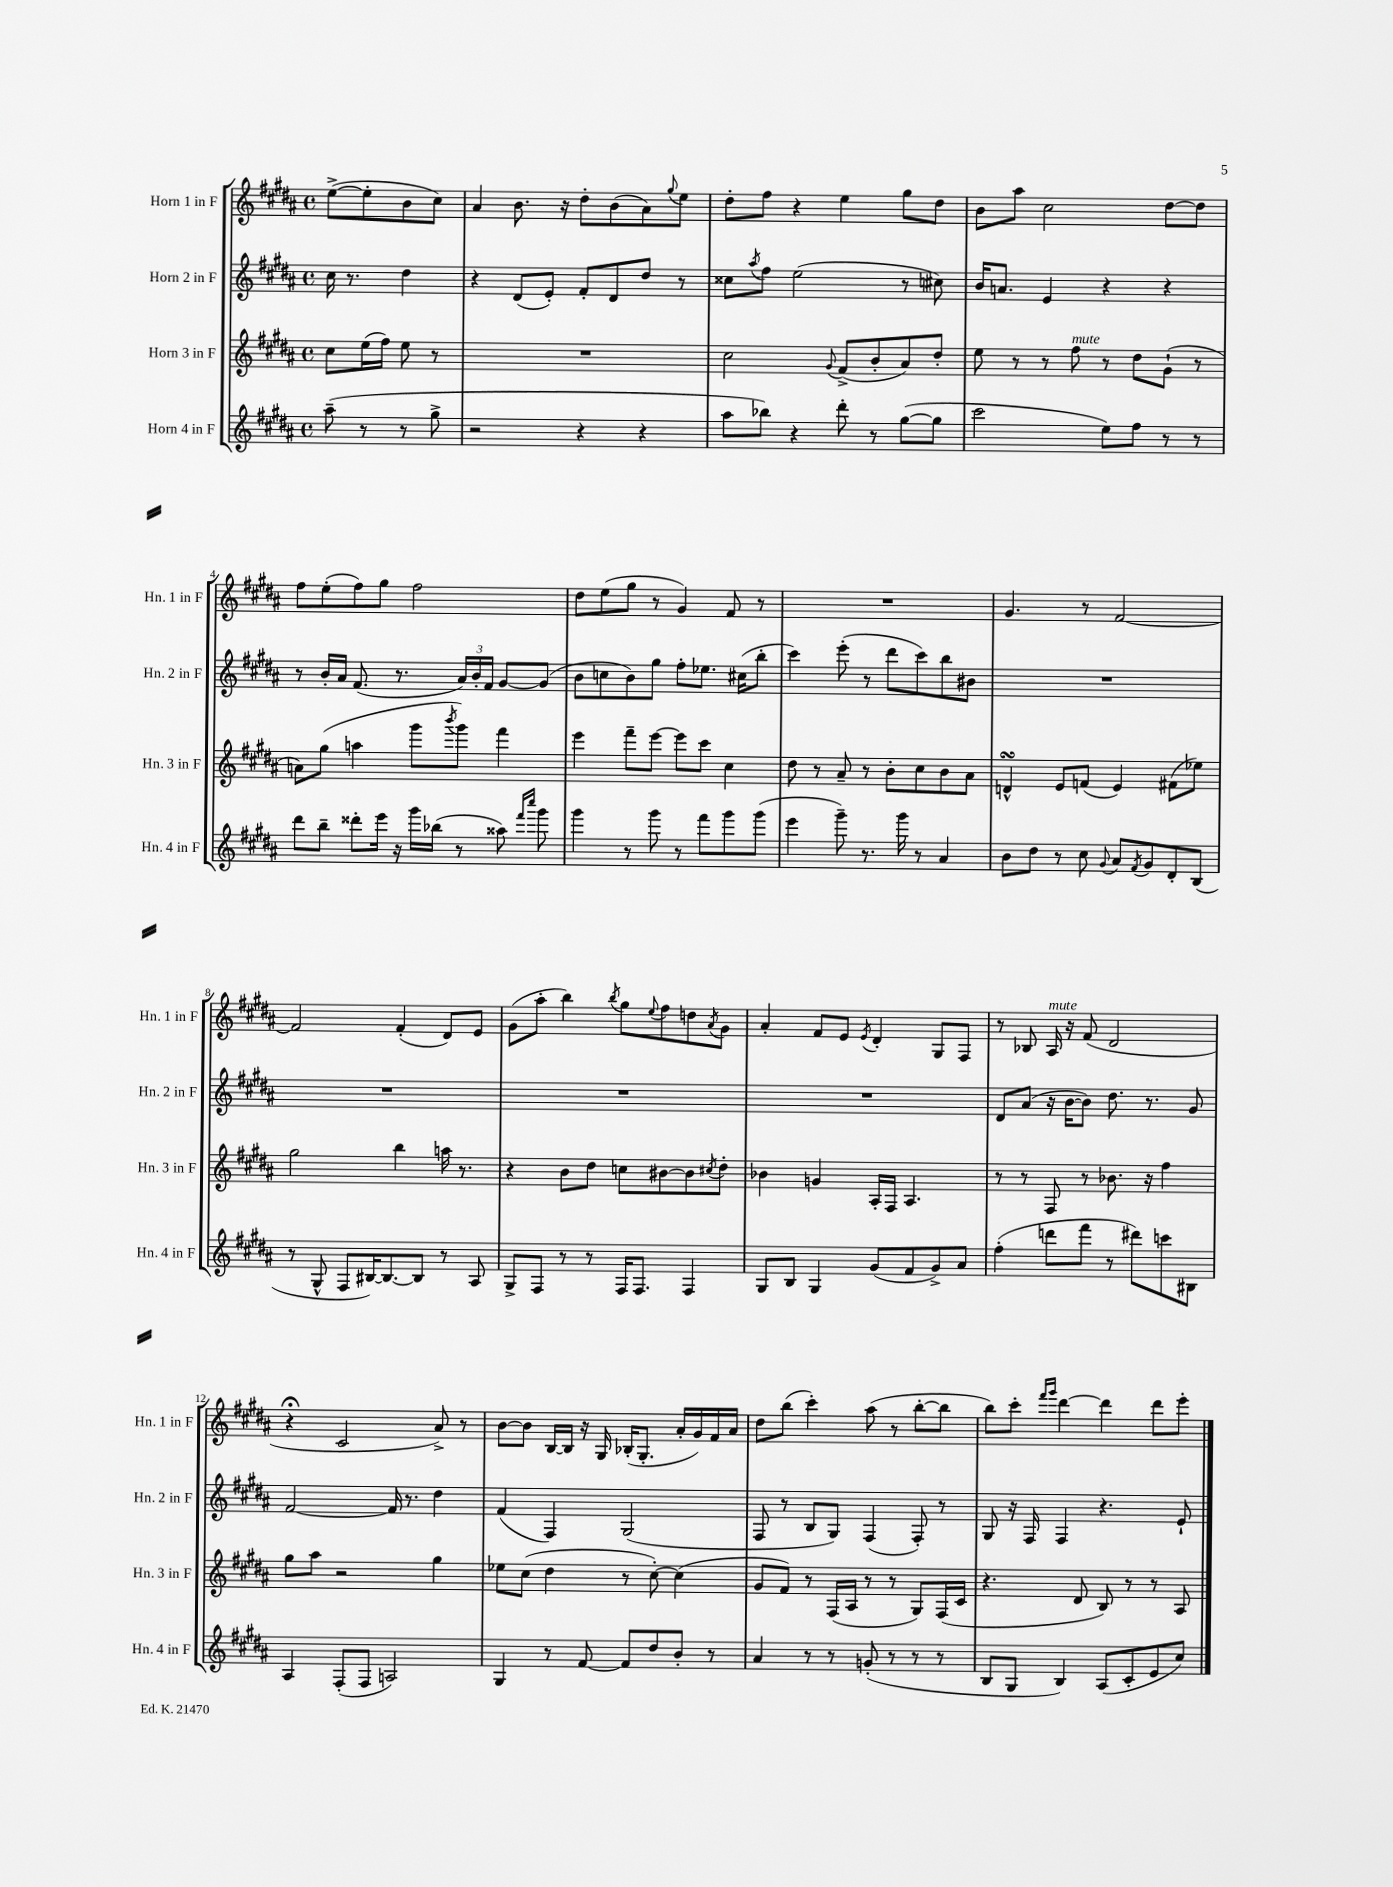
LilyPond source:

<<
\new StaffGroup <<
\new Staff = "s0" \with { instrumentName = "Horn 1 in F" shortInstrumentName = "Hn. 1 in F" } {
    \clef treble \key b \major \defaultTimeSignature \time 4/4 \partial 2
    e''8~->( e''8-. b'8 cis''8) |
    ais'4 b'8. r16 dis''8-. b'8( ais'8) \appoggiatura { gis''8 } e''8 |
    dis''8-. fis''8 r4 e''4 gis''8 dis''8 |
    b'8 ais''8 cis''2 dis''8~ dis''8 |
    fis''8 e''8-.( fis''8) gis''8 fis''2 |
    dis''8 e''8( gis''8 r8 gis'4) fis'8 r8 |
    R1 |
    gis'4. r8 fis'2~ |
    fis'2 fis'4-.( dis'8) e'8 |
    gis'8( ais''8-. b''4) \acciaccatura { b''8 } gis''8 \appoggiatura { e''8 } fis''8 d''8 \acciaccatura { ais'8 } gis'8 |
    ais'4-. fis'8 e'8 \acciaccatura { e'8 } dis'4-. gis8 fis8 |
    r8 bes8 ais16^\markup { \italic "mute" } r16 fis'8( dis'2 |
    r4\fermata cis'2 ais'8->) r8 |
    b'8~ b'8 b16~ b16 r16 gis16 bes16-.( gis8.-. ais'16-. gis'16) fis'16 ais'16 |
    dis''8 b''8( cis'''4-.) ais''8( r8 b''8~-. b''8 |
    b''8) cis'''8-. \grace { fis'''16 gis'''16 } dis'''4~ dis'''4 dis'''8 e'''8-. \bar "|." |
}
\new Staff = "s1" \with { instrumentName = "Horn 2 in F" shortInstrumentName = "Hn. 2 in F" } {
    \clef treble \key b \major \defaultTimeSignature \time 4/4 \partial 2
    cis''16 r8. dis''4 |
    r4 dis'8( e'8-.) fis'8-. dis'8 dis''8 r8 |
    cisis''8 \acciaccatura { ais''8 } fis''8 e''2( r8 cis''8) |
    b'16 a'8. e'4 r4 r4 |
    r8 b'16-. ais'16 fis'8.( r8. \tuplet 3/2 { ais'16) b'16-. fis'16 } gis'8~ gis'8( |
    b'8 c''8 b'8) gis''8 fis''8-. ees''8. cis''16( b''8-. |
    cis'''4) e'''8-.( r8 dis'''8 cis'''8) b''8 bis'8 |
    R1 |
    R1 |
    R1 |
    R1 |
    dis'8 ais'8( r16 b'16~ b'8) dis''8. r8. gis'8 |
    fis'2~ fis'16 r8. dis''4 |
    fis'4( fis4) gis2( |
    fis8 r8 b8 gis8) fis4( fis8-.) r8 |
    gis8 r16 fis16 fis4 r4. e'8-! \bar "|." |
}
\new Staff = "s2" \with { instrumentName = "Horn 3 in F" shortInstrumentName = "Hn. 3 in F" } {
    \clef treble \key b \major \defaultTimeSignature \time 4/4 \partial 2
    cis''8 e''16( fis''16) e''8 r8 |
    R1 |
    cis''2 \appoggiatura { gis'8 } fis'8->( b'8-. ais'8) dis''8-. |
    e''8 r8 r8 fis''8^\markup { \italic "mute" } r8 dis''8 gis'8-!( r8 |
    a'8) gis''8( a''4 gis'''8 \acciaccatura { b'''8 } gis'''8) fis'''4 |
    e'''4 fis'''8-- e'''8~ e'''8 cis'''8 cis''4 |
    dis''8 r8 ais'8-- r8 b'8-. cis''8 b'8 ais'8 |
    d'4-^\turn e'8 f'8( e'4) fis'8( ees''8) |
    gis''2 b''4 a''16 r8. |
    r4 b'8 dis''8 c''8 bis'8~ bis'8 \acciaccatura { cis''8 } dis''8-. |
    bes'4 g'4 ais16-. fis16 ais4. |
    r8 r8 fis8 r8 bes'8. r16 fis''4 |
    gis''8 ais''8 r2 gis''4 |
    ees''8 cis''8( dis''4 r8 cis''8~-.) cis''4( |
    gis'8 fis'8) r8 fis16( ais16 r8 r8 gis8) fis16( cis'16 |
    r4. dis'8 b8) r8 r8 ais8 \bar "|." |
}
\new Staff = "s3" \with { instrumentName = "Horn 4 in F" shortInstrumentName = "Hn. 4 in F" } {
    \clef treble \key b \major \defaultTimeSignature \time 4/4 \partial 2
    ais''8--( r8 r8 gis''8-> |
    r2 r4 r4 |
    ais''8 bes''8) r4 dis'''8-. r8 gis''8~( gis''8 |
    cis'''2 e''8) fis''8 r8 r8 |
    dis'''8 b''8-- disis'''8-. e'''16 r16 gis'''16 bes''16( r8 aisis''8) \grace { fis'''16 cis''''16 } gis'''8 |
    gis'''4 r8 gis'''8 r8 fis'''8 gis'''8 gis'''8( |
    e'''4 gis'''8--) r8. gis'''16 r8 ais'4 |
    b'8 dis''8 r8 cis''8 \appoggiatura { gis'8 } ais'8 \acciaccatura { fis'8 } gis'8 dis'8-. b8( |
    r8 gis8-^ fis8 bis16~) bis8.~ bis8 r8 ais8 |
    gis8-> fis8 r8 r8 fis16 fis8. fis4 |
    gis8 b8 gis4 gis'8( fis'8 gis'8->) ais'8 |
    fis''4-.( d'''8 fis'''8 r8 dis'''8) c'''8 bis8 |
    ais4 fis8-.( fis8 a2) |
    gis4 r8 fis'8~ fis'8 dis''8 b'8-. r8 |
    ais'4 r8 r8 g'8-.( r8 r8 r8 |
    b8 gis8 b4) ais8( cis'8-. e'8 cis''8) \bar "|." |
}
>>
>>
